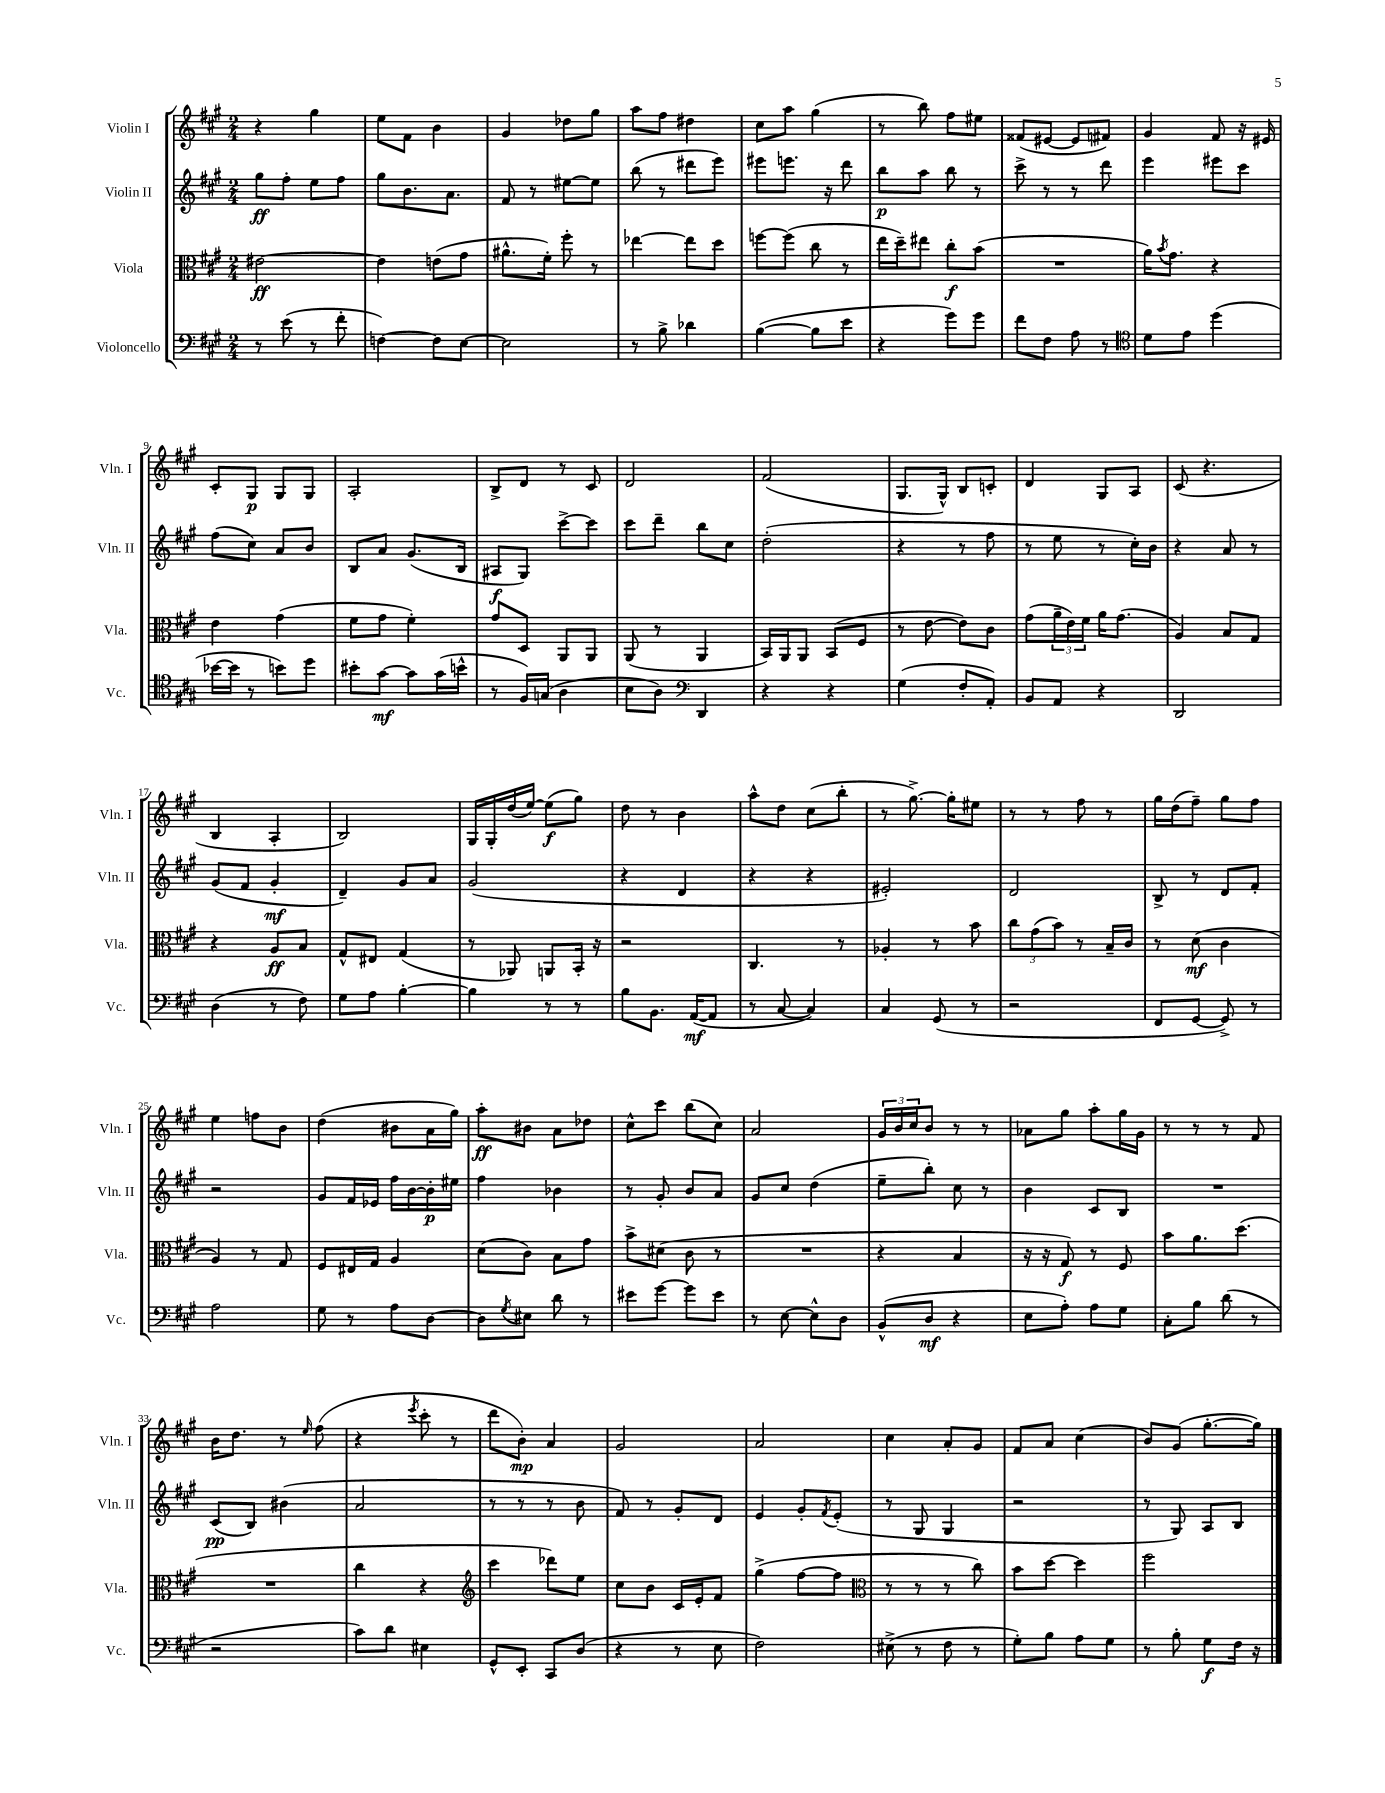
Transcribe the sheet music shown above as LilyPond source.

<<
\new StaffGroup <<
\new Staff = "s0" \with { instrumentName = "Violin I" shortInstrumentName = "Vln. I" } {
    \clef treble \key a \major \numericTimeSignature \time 2/4
    r4 gis''4 |
    e''8 fis'8 b'4 |
    gis'4 des''8 gis''8 |
    a''8 fis''8 dis''4 |
    cis''8 a''8 gis''4( |
    r8 b''8) fis''8 eis''8 |
    fisis'8( eis'8~ eis'8 fis'8) |
    gis'4 fis'8 r16 eis'16 |
    cis'8-. gis8\p gis8 gis8 |
    a2-. |
    b8-> d'8 r8 cis'8 |
    d'2 |
    fis'2( |
    gis8. gis16-^) b8 c'8-. |
    d'4 gis8 a8 |
    cis'8( r4. |
    b4 a4-. |
    b2) |
    gis16 gis16-. d''16( e''16~) e''8\f( gis''8) |
    d''8 r8 b'4 |
    a''8-^ d''8 cis''8( b''8-. |
    r8 gis''8.~->) gis''16-. eis''8 |
    r8 r8 fis''8 r8 |
    gis''16 d''16( fis''8--) gis''8 fis''8 |
    e''4 f''8 b'8 |
    d''4( bis'8 a'16 gis''16) |
    a''8-.\ff bis'8 a'8 des''8 |
    cis''8-^ cis'''8 b''8( cis''8) |
    a'2 |
    \tuplet 3/2 { gis'16 b'16 cis''16 } b'8 r8 r8 |
    aes'8 gis''8 a''8-. gis''16 gis'16 |
    r8 r8 r8 fis'8 |
    b'16 d''8. r8 \grace { e''16 } fis''8( |
    r4 \acciaccatura { e'''8 } cis'''8-. r8 |
    d'''8 b'8-.\mp) a'4 |
    gis'2 |
    a'2 |
    cis''4 a'8-. gis'8 |
    fis'8 a'8 cis''4( |
    b'8) gis'8( gis''8.~-. gis''16) \bar "|." |
}
\new Staff = "s1" \with { instrumentName = "Violin II" shortInstrumentName = "Vln. II" } {
    \clef treble \key a \major \numericTimeSignature \time 2/4
    gis''8\ff fis''8-. e''8 fis''8 |
    gis''8 b'8. a'8. |
    fis'8 r8 eis''8~ eis''8 |
    b''8( r8 dis'''8 e'''8) |
    eis'''8 e'''8. r16 d'''8 |
    b''8\p a''8 b''8 r8 |
    cis'''8-> r8 r8 d'''8 |
    e'''4 eis'''8 cis'''8 |
    fis''8( cis''8) a'8 b'8 |
    b8 a'8 gis'8.( b16 |
    ais8\f gis8) cis'''8~-> cis'''8 |
    cis'''8 d'''8-- b''8 cis''8 |
    d''2-.( |
    r4 r8 fis''8 |
    r8 e''8 r8 cis''16-.) b'16 |
    r4 a'8 r8 |
    gis'8( fis'8 gis'4-.\mf |
    d'4--) gis'8 a'8 |
    gis'2( |
    r4 d'4 |
    r4 r4 |
    eis'2-.) |
    d'2 |
    b8-> r8 d'8 fis'8-. |
    r2 |
    gis'8 fis'16 ees'16 fis''16 b'16~ b'16-.\p eis''16 |
    fis''4 bes'4 |
    r8 gis'8-. b'8 a'8 |
    gis'8 cis''8 d''4( |
    e''8-- b''8-.) cis''8 r8 |
    b'4 cis'8 b8 |
    R2 |
    cis'8\pp( b8) bis'4( |
    a'2 |
    r8 r8 r8 b'8 |
    fis'8) r8 gis'8-. d'8 |
    e'4 gis'8-. \acciaccatura { fis'8 } e'8-.( |
    r8 gis8 gis4 |
    r2 |
    r8 gis8) a8 b8 \bar "|." |
}
\new Staff = "s2" \with { instrumentName = "Viola" shortInstrumentName = "Vla." } {
    \clef alto \key a \major \numericTimeSignature \time 2/4
    eis'2~\ff |
    eis'4 e'8( gis'8 |
    ais'8.-^ fis'16-.) fis''8-. r8 |
    ees''4~ ees''8 d''8 |
    f''8~ f''8( cis''8 r8 |
    e''16 d''16--) eis''8 cis''8-.\f b'8( |
    R2 |
    a'16) \acciaccatura { b'8 } gis'8. r4 |
    e'4 gis'4( |
    fis'8 gis'8 fis'4-.) |
    gis'8 d8 a,8 a,8 |
    a,8( r8 a,4 |
    b,16) a,16 a,8 b,8( fis8 |
    r8 e'8~ e'8) cis'8 |
    gis'8( \tuplet 3/2 { a'16-- e'16) fis'16 } a'16 gis'8.( |
    a4) b8 gis8 |
    r4 a8\ff b8 |
    gis8-^ eis8 gis4( |
    r8 aes,8) a,8 b,16-. r16 |
    r2 |
    cis4. r8 |
    aes4-. r8 b'8 |
    \tuplet 3/2 { cis''8 gis'8( b'8) } r8 b16-- cis'16 |
    r8 d'8\mf( cis'4 |
    a4) r8 gis8 |
    fis8 eis16 gis16 a4 |
    d'8( cis'8) b8 gis'8 |
    b'8-> dis'8( cis'8 r8 |
    R2 |
    r4 b4 |
    r16 r16 gis8\f) r8 fis8 |
    b'8 a'8. d''8.( |
    R2 |
    cis''4 r4 |
    \clef treble cis'''4 des'''8) e''8 |
    cis''8 b'8 cis'16 e'16-. fis'8 |
    gis''4->( fis''8~ fis''8 |
    \clef alto r8 r8 r8 cis''8) |
    b'8 d''8~ d''4 |
    fis''2 \bar "|." |
}
\new Staff = "s3" \with { instrumentName = "Violoncello" shortInstrumentName = "Vc." } {
    \clef bass \key a \major \numericTimeSignature \time 2/4
    r8 e'8( r8 fis'8-. |
    f4~) f8 e8~ |
    e2 |
    r8 b8-> des'4 |
    b4~( b8 e'8 |
    r4 gis'8) gis'8 |
    fis'8 fis8 a8 r8 |
    \clef tenor d'8 e'8 d''4( |
    bes'16~ bes'16 r8 b'8) d''8 |
    bis'8-. gis'8~\mf gis'8 gis'16( b'16-^ |
    r8 fis16) g16( a4 |
    b8 a8) \clef bass d,4 |
    r4 r4 |
    gis4( fis8-. a,8-.) |
    b,8 a,8 r4 |
    d,2 |
    d4( r8 fis8) |
    gis8 a8 b4~-. |
    b4 r8 r8 |
    b8 b,8. a,16~\mf( a,8 |
    r8 cis8~ cis4) |
    cis4 gis,8( r8 |
    r2 |
    fis,8 gis,8~ gis,8->) r8 |
    a2 |
    gis8 r8 a8 d8~ |
    d8 \acciaccatura { gis8 } eis8 d'8 r8 |
    eis'8 gis'8~ gis'8 eis'8 |
    r8 e8~ e8-^ d8 |
    b,8-^( d8\mf r4 |
    e8 a8-.) a8 gis8 |
    cis8-. b8 d'8( r8 |
    r2 |
    cis'8) d'8 eis4 |
    gis,8-^ e,8-. cis,8 d8( |
    r4 r8 e8 |
    fis2) |
    eis8->( r8 fis8 r8 |
    gis8-.) b8 a8 gis8 |
    r8 b8-. gis8\f fis16 r16 \bar "|." |
}
>>
>>
